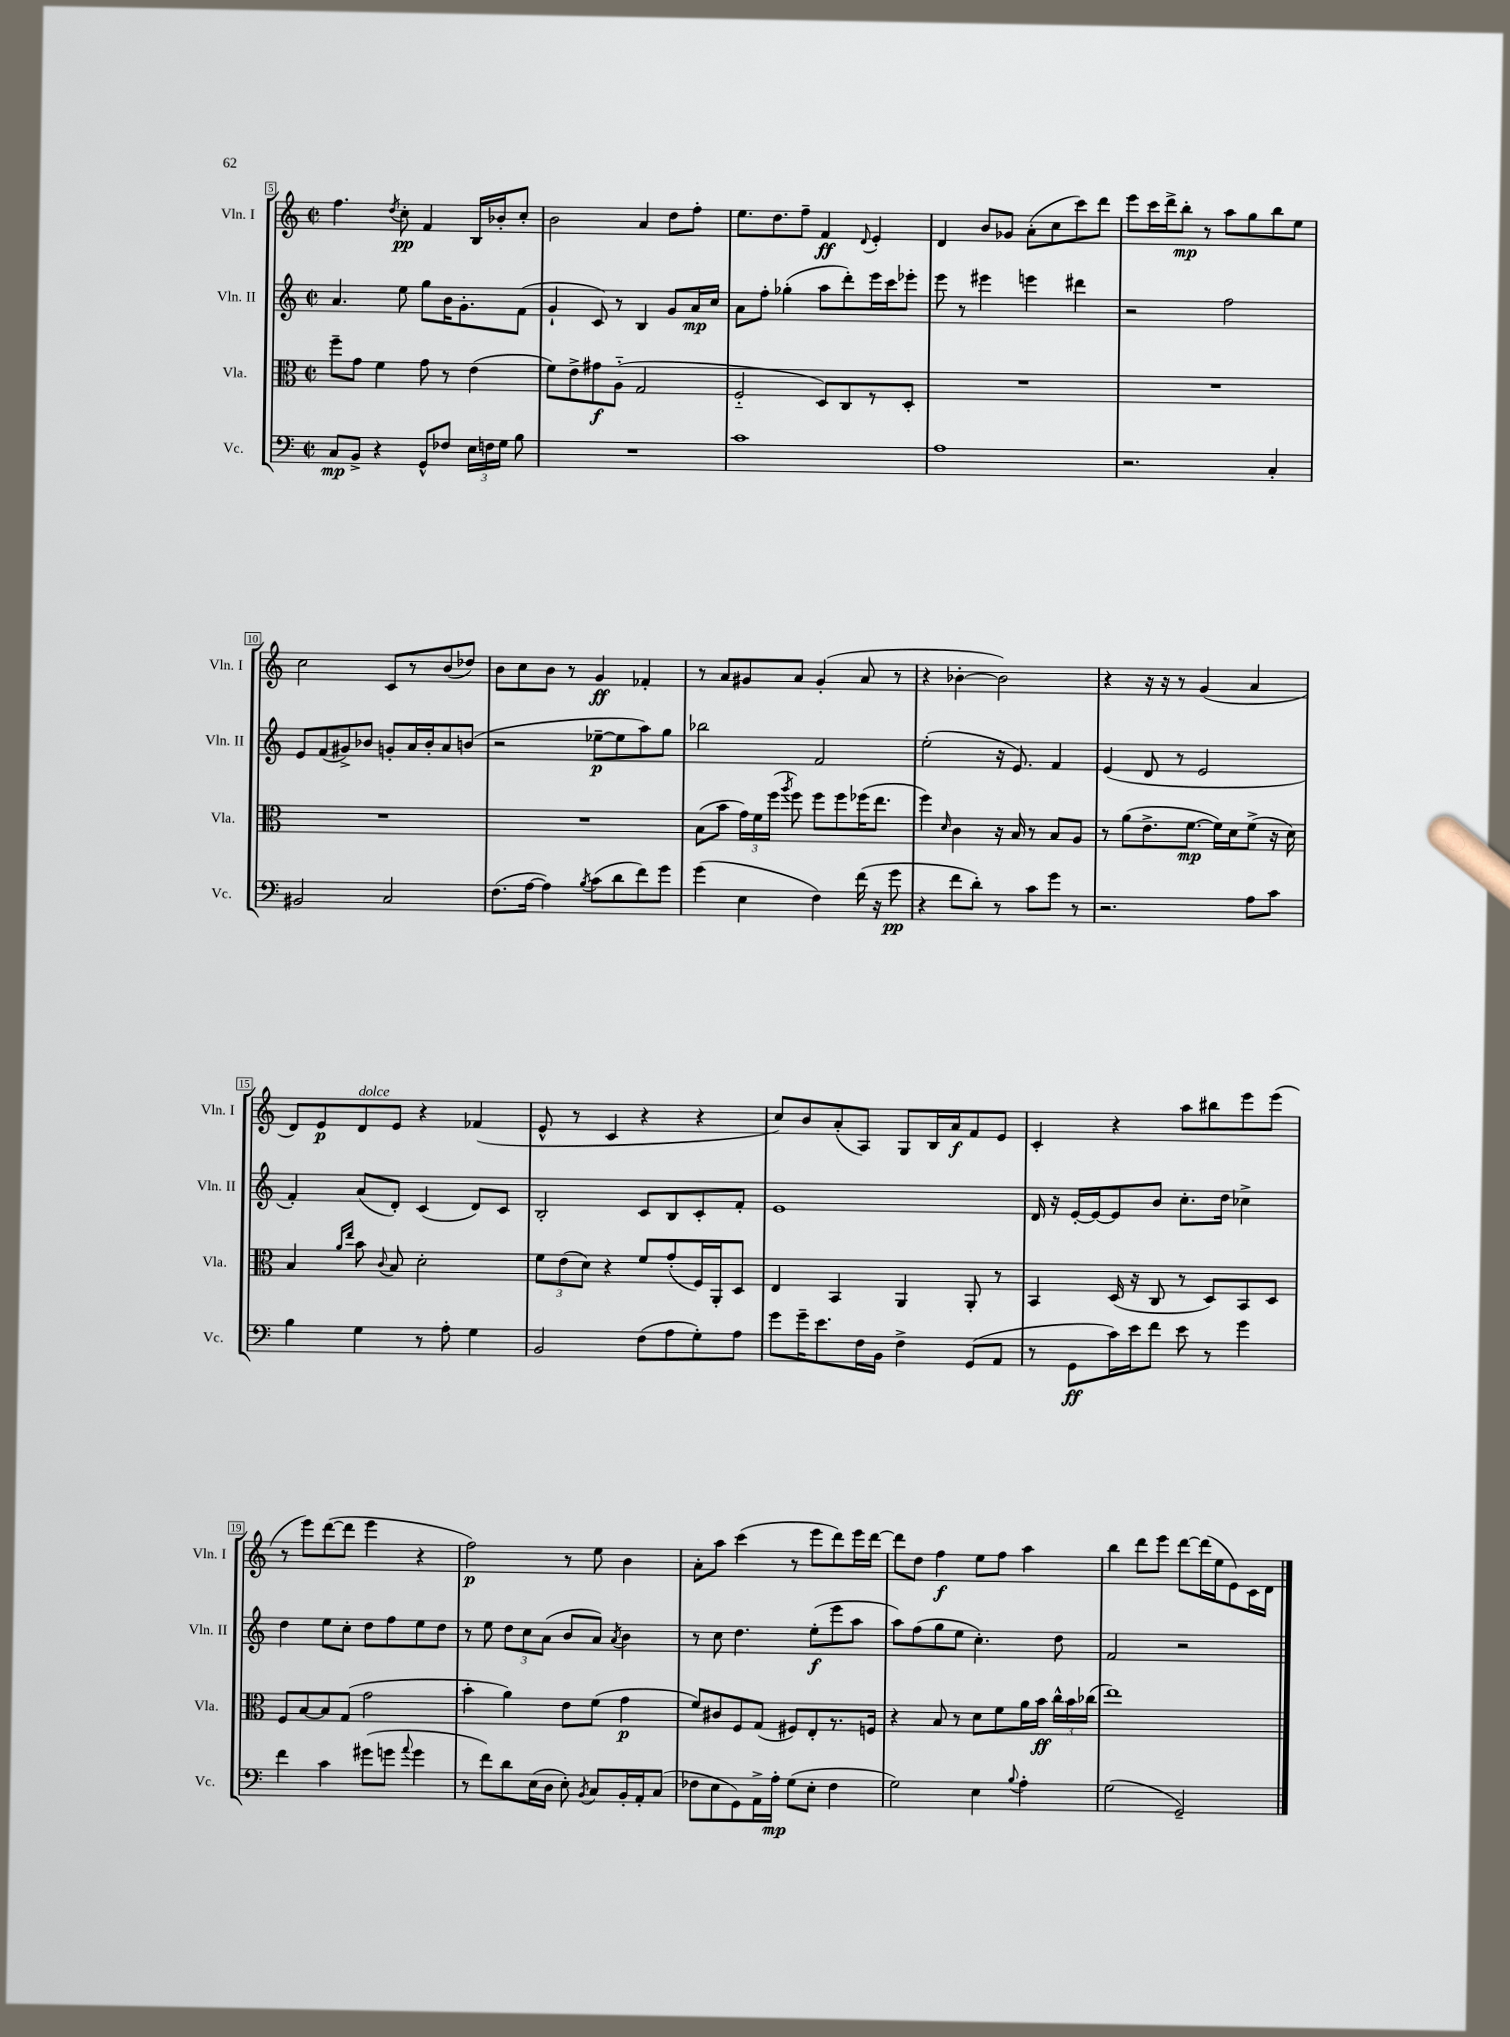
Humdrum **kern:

**kern	**kern	**kern	**kern
*staff4	*staff3	*staff2	*staff1
*clefF4	*clefC3	*clefG2	*clefG2
*k[]	*k[]	*k[]	*k[]
*M2/2	*M2/2	*M2/2	*M2/2
*met(c|)	*met(c|)	*met(c|)	*met(c|)
8C/L	8ff~\L	4.a/	4.ff\
8BB^/J	8g\J	.	.
4r	4f\	.	.
.	.	.	8qdd/
.	.	8ee\	8cc'\
8GG^^/L	8g\	8gg\L	4f/
8F-/J	8r	16b\K	.
.	.	8.g'\	.
24E\LL	(4e\	.	16B/LL
24F\	.	.	.
.	.	.	16b-'/J
24G\JJ	.	.	.
8B\	.	(8f\J	8cc'/J
=	=	=	=
1r	8f\L)	4g`/	2b\
.	8e^\	.	.
.	8g#\	8c/)	.
.	(8A'~\J	8r	.
.	2G/	4B/	4a/
.	.	8g/L	8dd\L
.	.	16a/L	8ff'\J
.	.	16cc/JJ	.
=	=	=	=
1c	2F'~/	8a\L	8.ee\L
.	.	8ff'\J	.
.	.	.	8.dd\
.	.	(4gg-'\	.
.	.	.	8ff~\J
.	8D/L)	8aa\L	4f/
.	8C/	8ddd'\)	.
.	.	.	8qqd/
.	8r	16eee\L	4e'/
.	.	16ccc\J	.
.	8D'/J	8eee-'\J	.
=	=	=	=
1A	1r	8eee\	4d/
.	.	8r	.
.	.	4eee#\	8b/L
.	.	.	8g-/J
.	.	4eee\	(8a'\L
.	.	.	8cc\
.	.	4ddd#\	8ccc\)
.	.	.	8ddd\J
=	=	=	=
2.r	1r	2r	8eee\L
.	.	.	16ccc\L
.	.	.	16ddd^\J
.	.	.	8bb'\J
.	.	.	8r
.	.	2ff\	8aa\L
.	.	.	8gg\
4C'/	.	.	8bb\
.	.	.	8ee\J
=	=	=	=
2BB#/	1r	8e/L	2cc\
.	.	(8f/	.
.	.	8g#^/)	.
.	.	8b-/J	.
2C/	.	8g'/L	8c/L
.	.	16a/L	8r
.	.	16b-'/J	.
.	.	8a/	(8b/
.	.	(8b/J	8dd-/J)
=	=	=	=
(8.F\L	1r	2r	8b\L
.	.	.	8cc\
[16A\Jk	.	.	.
4A\])	.	.	8b\J
.	.	.	8r
8qB/	.	.	.
(8c\L	.	[8ee-~\L	4g/
8d\	.	8ee-\]	.
8f\)	.	8aa\)	4f-'/
8g\J	.	8gg\J	.
=	=	=	=
(4g\	(8B\L	2bb-\	8r
.	8b\J	.	8a/L
4E\	24g\LL)	.	8g#/
.	24f\	.	.
.	(24ff\JJ	.	.
.	8qaa/	.	.
.	8ff\)	.	8a/J
4F\)	8ff\L	2f/	(4g#'/
.	8ff\	.	.
(16f\	(16ff-\K	.	8a/
16r	8.ee\J	.	.
8g\	.	.	8r
=	=	=	=
4r	4ff\)	(2ee'\	4r
.	16qqd/	.	.
8f\L	4c\	.	[4b-'\
8d'\J)	.	.	.
8r	16r	16r	2b-\])
.	16B/	8.e/)	.
8c\L	8r	.	.
8g\J	8B/L	4f/	.
8r	8A/J	.	.
=	=	=	=
2.r	8r	(4e/	4r
.	(8a\L	.	.
.	8.e^\	8d/	16r
.	.	.	16r
.	.	8r	8r
.	[8.f\J	.	.
.	.	2e/	(4g/
.	16f\]LL)	.	.
.	16d\J	.	.
8A\L	(8f^\J	.	4a/
8c\J	16r	.	.
.	16d\)	.	.
=	=	=	=
4B\	4B/	4f'/)	8d/L)
.	.	.	8e/
.	16qqa/LL	.	.
.	16qqee/JJ	.	.
4G\	8b\	(8a/L	8d/
.	8qqc/	.	.
.	8B/	8d'/J)	8e/J
8r	2d'\	(4c/	4r
8A'\	.	.	.
4G\	.	8d/L)	(4f-/
.	.	8c/J	.
=	=	=	=
2BB/	12f\L	2B'/	8e^^/
.	(12e\	.	.
.	.	.	8r
.	12d\J)	.	.
.	4r	.	4c/
(8F\L	8f/L	8c/L	4r
8A\	(8g'/	8B/	.
8G'\)	16F/L)	8c'/	4r
.	16AA'/J	.	.
8A\J	8D/J	8f'/J	.
=	=	=	=
8g\L	4E/	1e	8cc/L)
16g~\K	.	.	8b/
8.e\	.	.	.
.	4BB/	.	(8a'/
16F\L	.	.	8A/J)
16BB\JJ	.	.	.
4F^\	4AA/	.	8G/L
.	.	.	16B/L
.	.	.	16a/J
(8GG/L	8AA'/	.	8f/
8AA/J	8r	.	8e/J
=	=	=	=
8r	4BB/	16d/	4c'/
.	.	16r	.
8GG\L	.	[16e'/LL	.
.	.	16e/_J	.
16c\L)	(16D/	8e/]	4r
16e\J	16r	.	.
8f\J	8C/	8b/J	.
8e\	8r	8.cc'\L	8aa\L
8r	8D/L)	.	8bb#\
.	.	16dd\Jk	.
4g\	8BB/	4cc-^\	8eee\
.	8D/J	.	(8eee\J
=	=	=	=
4f\	8F/L	4dd\	8r
.	[8B/	.	8eee\L)
4c\	8B/]	8ee\L	([8ddd\
.	(8G/J	8cc'\J	8ddd\]J
(8g#\L	2g\	8dd\L	4eee\
8g\J	.	8ff\	.
8qqa/	.	.	.
4g\	.	8ee\	4r
.	.	8dd\J	.
=	=	=	=
8r	4b'\	8r	2ff\)
8f\L)	.	8ee\	.
8d\	4a\)	12dd\L	.
.	.	12cc\	.
(16E\L	.	.	.
.	.	(12a\J	.
16D\JJ	.	.	.
8E'\)	8e\L	8b/L	8r
8qBB/	.	.	.
8C/L	(8f\J	8a/J)	8ee\
.	.	8qa/	.
16BB'/L	4g\	4b\	4b\
16AA'/J	.	.	.
(8C/J	.	.	.
=	=	=	=
8F-\L	8f/L)	8r	8a'\L
8E\	8c#/	8cc\	8aa\J
8GG\)	8F/	4.dd\	(4ccc\
16AA^\L	(8G/J	.	.
16A'\JJ	.	.	.
(8G\L	8F#/L)	.	8r
8E'\J	8E'/	(8ee'\L	8eee\L
4F-\	8.r	8eee\	8ddd\)
.	.	8aa\J	16eee\L
.	16F/Jk	.	[16ddd\JJ
=	=	=	=
2G\)	4r	8aa\L)	8ddd\]L
.	.	(8ff\	8dd\J
.	8B/	8gg\	4ff\
.	8r	8ee\J	.
4E\	8d\L	4.cc'\)	8ee\L
.	8f\	.	8ff\J
8qqB/	.	.	.
4A'\	16a\L	.	4aa\
.	16b\JJ	.	.
.	24cc^^\LL	8dd\	.
.	24b\	.	.
.	(24cc-\JJ	.	.
=	=	=	=
(2G\	1ee)	2f/	4bb\
.	.	.	8ddd\L
.	.	.	8eee\J
2GG~/)	.	2r	[8ddd\L
.	.	.	(16ddd\]L
.	.	.	16ee\J
.	.	.	8e\)
.	.	.	16c\L
.	.	.	16d\JJ
==	==	==	==
*-	*-	*-	*-
